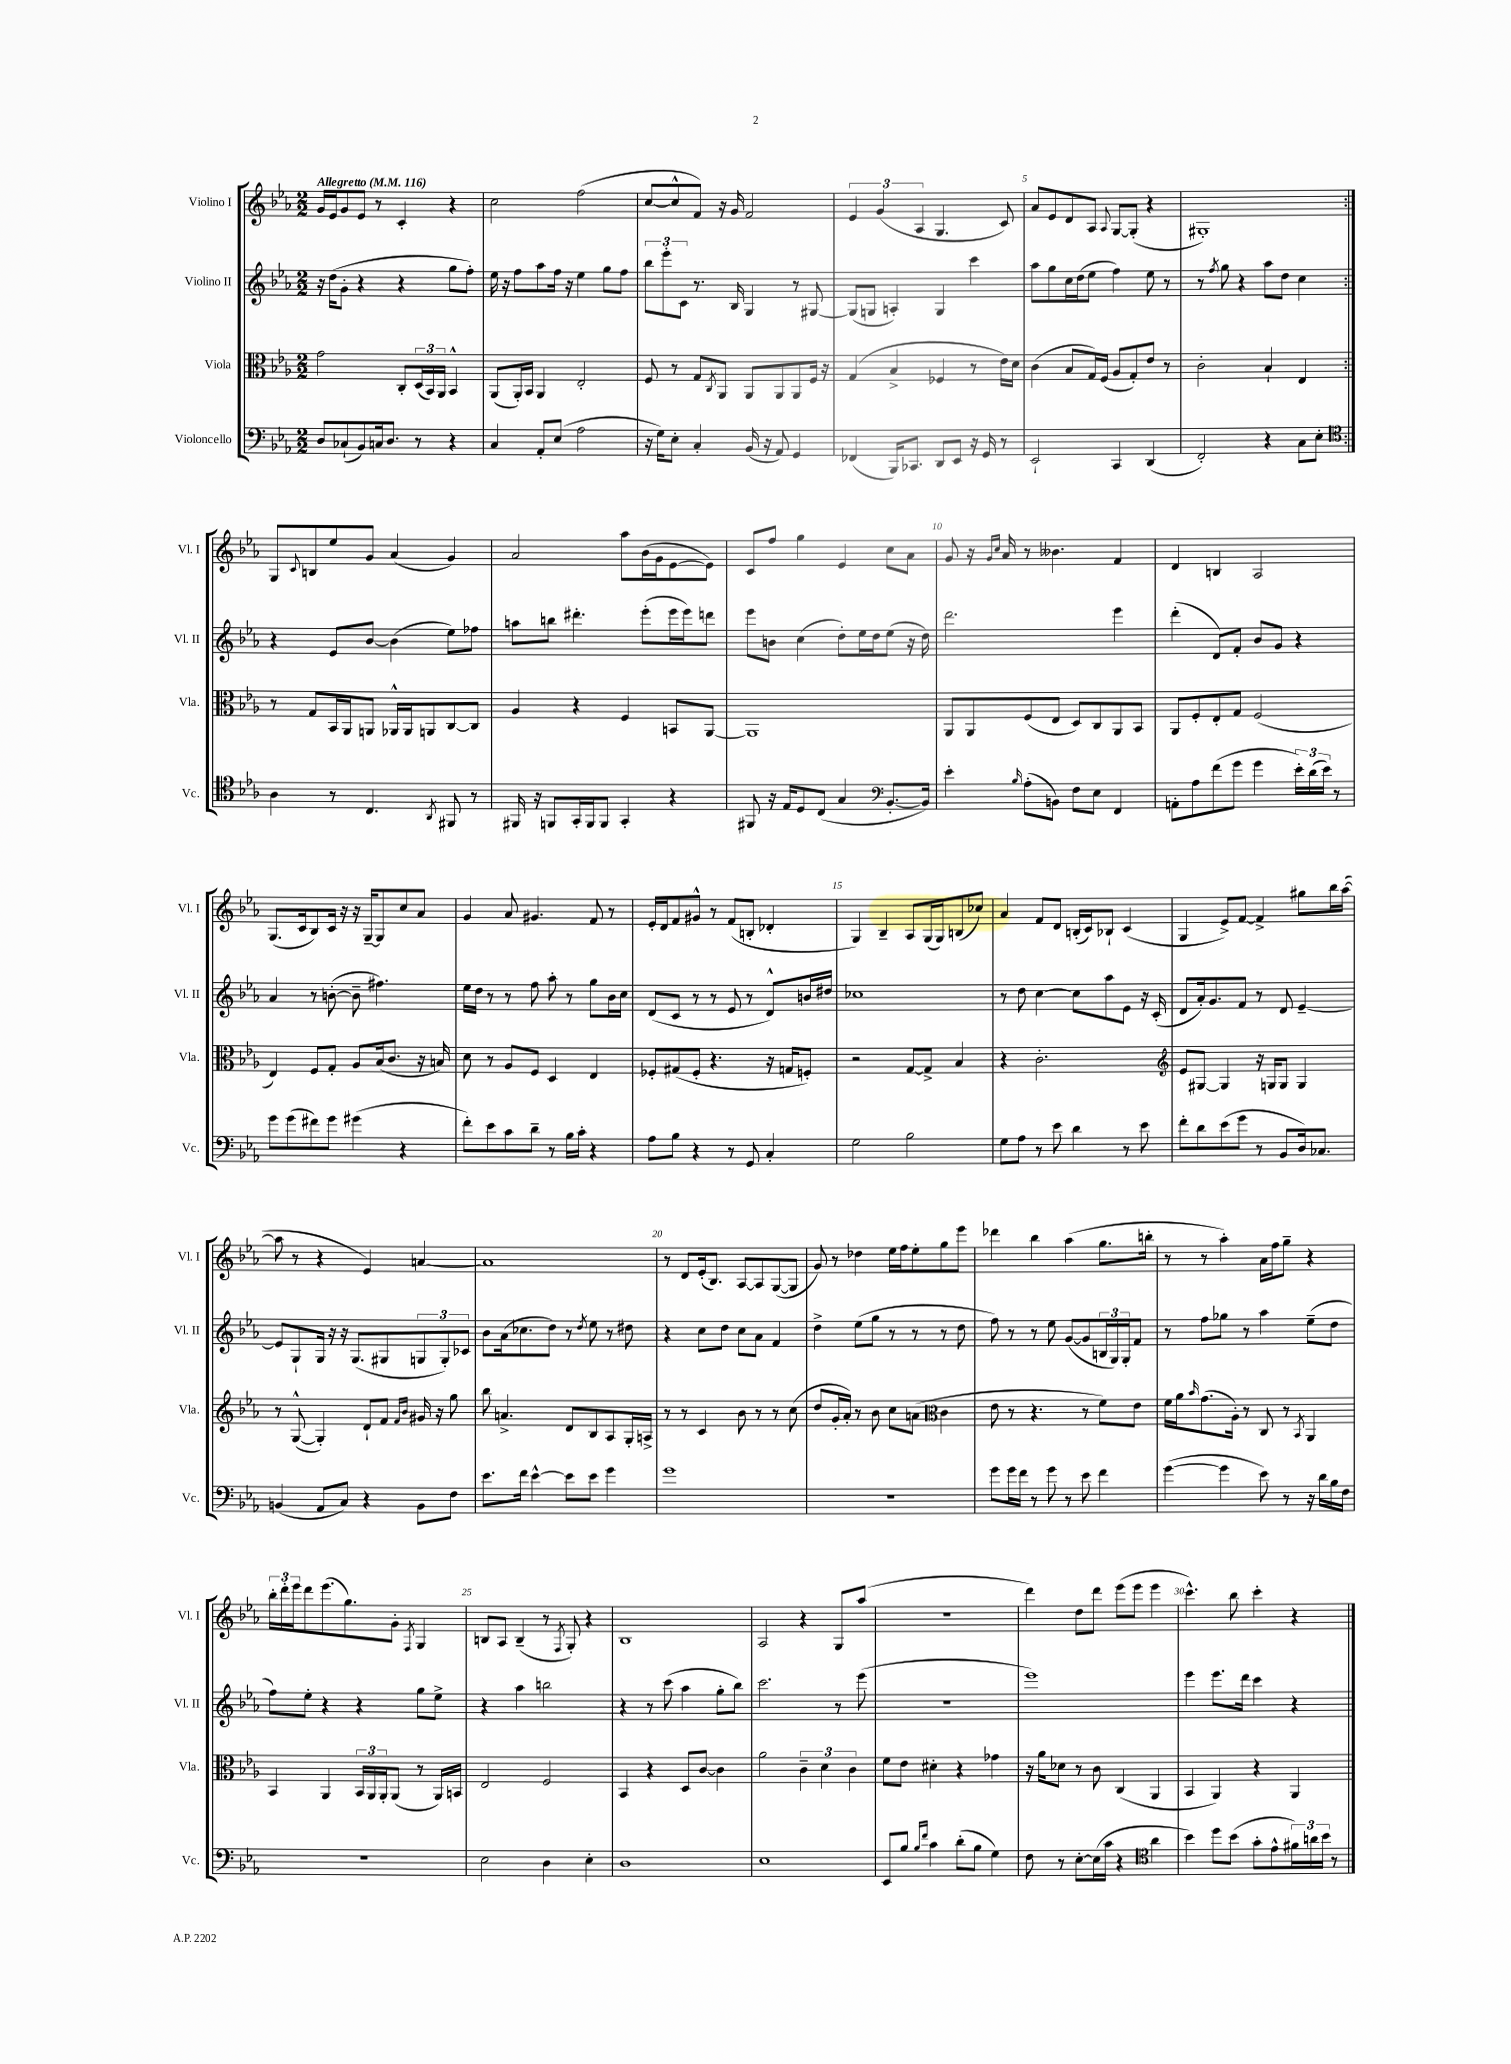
<<
\new StaffGroup <<
\new Staff = "s0" \with { instrumentName = "Violino I" shortInstrumentName = "Vl. I" } {
    \clef treble \key ees \major \numericTimeSignature \time 2/2 \tempo "Allegretto" 4 = 116
    \repeat volta 2 { g'16 ees'16 g'8 ees'8 r8 c'4-. r4 |
    c''2 f''2( |
    c''8~ c''8-^ f'8) r16 g'16 f'2 |
    \tuplet 3/2 { ees'4 g'4( aes4 } g4. c'8) |
    aes'8 ees'8 d'8 aes8 \appoggiatura { aes8 } g8~ g8-.( r4 |
    gis1-.) | }
    g8 \appoggiatura { c'8 } b8 ees''8 g'8 aes'4( g'4) |
    aes'2 aes''8 bes'16( g'16 ees'8~ ees'8) |
    c'8 f''8 g''4 ees'4 c''8 aes'8 |
    g'8 r16 \grace { g'16 c''16 } aes'16 r8 beses'4. f'4 |
    d'4 b4 aes2 |
    g8.( c'16 bes8) c'16 r16 r16 g16~-- g8 c''8 aes'8 |
    g'4 aes'8 gis'4. f'8 r8 |
    ees'16-. d'16 f'8 gis'8-^ r8 f'8( b8-. des'4-. |
    g4) bes4-- aes8 g16( g16) b8( ces''8) |
    aes'4 f'8 d'8 b16-.( c'16) bes8-! c'4( |
    g4 ees'8->) f'8~ f'4-> gis''8 bes''16 aes''16~( |
    aes''8 r8 r4 ees'4) a'4~ |
    a'1 |
    r8 d'8 ees'16-.( bes8.) aes8~ aes8 g8~( g8 |
    g'8) r8 des''4 ees''16 f''16 ees''8-. g''8 ees'''8 |
    des'''4 bes''4 aes''4( g''8. b''16-. |
    r8 r8 aes''4-.) aes'16 f''16 g''8-- r4 |
    \tuplet 3/2 { bes''16-. d'''16-. ees'''16 } d'''8 ees'''8.( g''8.) g'8-. \acciaccatura { f8 } g4 |
    b8 aes8 b4--( r8 \acciaccatura { f8 } g8-.) r4 |
    bes1 |
    aes2 r4 g8 aes''8( |
    r1 |
    d'''4) d''8 d'''8 ees'''8( ees'''8 ees'''4 |
    c'''4.-^) bes''8 c'''4-. r4 \bar "|." |
}
\new Staff = "s1" \with { instrumentName = "Violino II" shortInstrumentName = "Vl. II" } {
    \clef treble \key ees \major \numericTimeSignature \time 2/2
    \repeat volta 2 { r16 d''16( g'8-. r4 r4 g''8 f''8-.) |
    ees''16 r16 f''8 aes''8 f''16 r16 ees''4 g''8 f''8 |
    \tuplet 3/2 { bes''8 ees'''8-. c'8 } r8. bes16 g4 r8 gis8~ |
    gis8( g8 a4-.) g4 c'''4 |
    aes''8 g''8 c''16 d''16( ees''8 f''4) ees''8 r8 |
    r8 \acciaccatura { f''8 } g''8 r4 aes''8 d''8 c''4 | }
    r4 ees'8 bes'8~ bes'4( ees''8) fes''8 |
    a''8 b''8 dis'''4.-. ees'''8-.( ees'''16 ees'''16) d'''8 |
    ees'''8 b'8 c''4( d''8-.) ees''16 d''16 ees''8( r16 d''16) |
    d'''2. ees'''4 |
    d'''4-.( d'8) f'8-. bes'8 g'8 r4 |
    aes'4 r8 b'8~-.( b'8-- fis''4.) |
    ees''16 d''16 r8 r8 f''8 aes''8-. r8 g''8 bes'16 c''16 |
    d'8( c'8 r8 r8 ees'8 r8 d'8-^) b'16 dis''16 |
    ces''1 |
    r8 d''8 c''4~ c''8 aes''8 ees'8 r16 c'16-.( |
    d'8 aes'16-.) g'8. f'8 r8 d'8 ees'4~-- |
    ees'8 g8-! g16 r16 r16 g8.( gis8 \tuplet 3/2 { g8 g8-.) ces'8 } |
    bes'8 aes'16( ces''8. d''8) r8 \acciaccatura { d''8 } ees''8 r8 dis''8 |
    r4 c''8 d''8 c''8 aes'8 f'4 |
    d''4-> ees''8( g''8 r8 r8 r8 d''8 |
    f''8) r8 r8 ees''8 g'8~( g'8 \tuplet 3/2 { b16 g16) g16-. } f'8 |
    r8 f''8 ges''8 r8 aes''4 ees''8--( d''8 |
    f''8) ees''8-. r4 r4 g''8 ees''8-> |
    r4 aes''4 b''2 |
    r4 r8 c'''8( aes''4 g''8-. bes''8) |
    c'''2. r8 ees'''8( |
    r1 |
    ees'''1) |
    ees'''4 ees'''8. d'''16 c'''4 r4 \bar "|." |
}
\new Staff = "s2" \with { instrumentName = "Viola" shortInstrumentName = "Vla." } {
    \clef alto \key ees \major \numericTimeSignature \time 2/2
    \repeat volta 2 { g'2 c8-. \tuplet 3/2 { d16( bes,16) aes,16 } bes,4-^ |
    aes,8( aes,16-.) bes,16 aes,4 ees2-. |
    f8 r8 g8 \acciaccatura { c8 } aes,8 aes,8 aes,8 aes,8 f16 r16 |
    g4( bes4-> fes4 r8 ees'16) d'16 |
    c'4( bes8 g16) f16( aes8 g8-.) ees'8 r8 |
    c'2-. bes4-! ees4 | }
    r8 g8 bes,16 aes,16 a,8 aes,16-^ aes,16 a,8 c8~ c8 |
    aes4 r4 f4 b,8 aes,8~ |
    aes,1 |
    aes,8 aes,8 f8( ees8 d8) c8 aes,8 bes,8 |
    aes,8 f8-. ees8-. g8 f2( |
    ees4) f8 g8-. aes8 bes16( c'8. r16 b16) |
    d'8 r8 aes8 f8 d4 ees4 |
    fes8-. gis8( fes8-. r4. r16 g16 f8-.) |
    r2 g8~ g8-> bes4 |
    r4 c'2.-. |
    \clef treble ees'8 gis8~ gis4 r16 g16 g8 g4 |
    r8 g8~-^( g4-.) d'8-! f'8 \grace { f'16 bes'16 } gis'16 r16 g''8 |
    bes''8 a'4.-> d'8 bes8 aes8 g16-. a16-> |
    r8 r8 c'4 bes'8 r8 r8 c''8( |
    d''8 g'16-. aes'16-.) r8 bes'8 c''8 a'8( \clef alto c'4 |
    ees'8 r8 r4. r8 f'8) ees'8 |
    f'16 aes'16 \grace { bes'16 } g'8.( aes16-.) r8 c8 r8 \acciaccatura { bes,8 } aes,4 |
    bes,4 aes,4 \tuplet 3/2 { bes,16 aes,16 aes,16-. } aes,8( r8 aes,16) b,16 |
    ees2 f2 |
    bes,4 r4 d8 c'8~ c'4 |
    aes'2 \tuplet 3/2 { c'4-- d'4 c'4 } |
    f'8 ees'8 dis'4-. r4 ges'4 |
    r16 aes'16 des'8 r8 c'8 c4( aes,4 |
    bes,4 aes,4) r4 aes,4 \bar "|." |
}
\new Staff = "s3" \with { instrumentName = "Violoncello" shortInstrumentName = "Vc." } {
    \clef bass \key ees \major \numericTimeSignature \time 2/2
    \repeat volta 2 { d8 ces8-!( bes,8) c16 d8. r8 r4 |
    c4 aes,8-. ees8( aes2 |
    r16 g16) ees8-. c4-. bes,16( r16 aes,8) g,4 |
    fes,4( bes,,16) ces,8. d,8 ees,8 r16 g,16 r8 |
    ees,2-! c,4 d,4( |
    f,2-.) r4 c8 ees8-. | }
    \clef tenor aes4 r8 c4. \acciaccatura { aes,8 } fis,8 r8 |
    fis,16 r16 f,8 g,16-. f,16 f,8 g,4-. r4 |
    fis,8 r16 ees16 d8 c8( g4 \clef bass bes,8.~-. bes,16) |
    ees'4-. \grace { bes16 } aes8-.( b,8) f8 ees8 f,4 |
    a,8-. aes8 f'8( g'8 g'4 \tuplet 3/2 { ees'16-.) d'16( ees'16) } r8 |
    g'8 g'8( fis'8) g'8 gis'4( r4 |
    f'8-.) ees'8 c'8 d'8-- r8 bes16 c'16-. r4 |
    aes8 bes8 r4 r8 g,8 c4-. |
    g2 bes2 |
    g8 aes8 r8 ees'8 d'4 r8 ees'8 |
    f'8-. d'8 ees'8( g'8 r8 bes,8 d16) ces8. |
    b,4( aes,8 c8) r4 b,8 f8 |
    ees'8. f'16 ees'4~-^ ees'8 ees'8 g'4 |
    g'1 |
    R1 |
    g'8 g'16 f'16 r8 g'8 r8 ees'8 f'4 |
    g'4~( g'4 ees'8) r8 r16 d'16 bes16 f16 |
    R1 |
    ees2 d4 ees4-. |
    d1 |
    ees1 |
    ees,8 bes8 \grace { bes16 f'16 } c'4 d'8-.( bes8 g4) |
    f8 r8 ees8~-. ees16( c'16 r4 \clef tenor aes'4 |
    bes'4) d''8 bes'8( g'8-. ees'8-^ \tuplet 3/2 { fis'16) a'16 bes'16 } r8 \bar "|." |
}
>>
>>
\layout { \context { \Score \override BarNumber.break-visibility = ##(#f #t #t) barNumberVisibility = #(every-nth-bar-number-visible 5) } }
